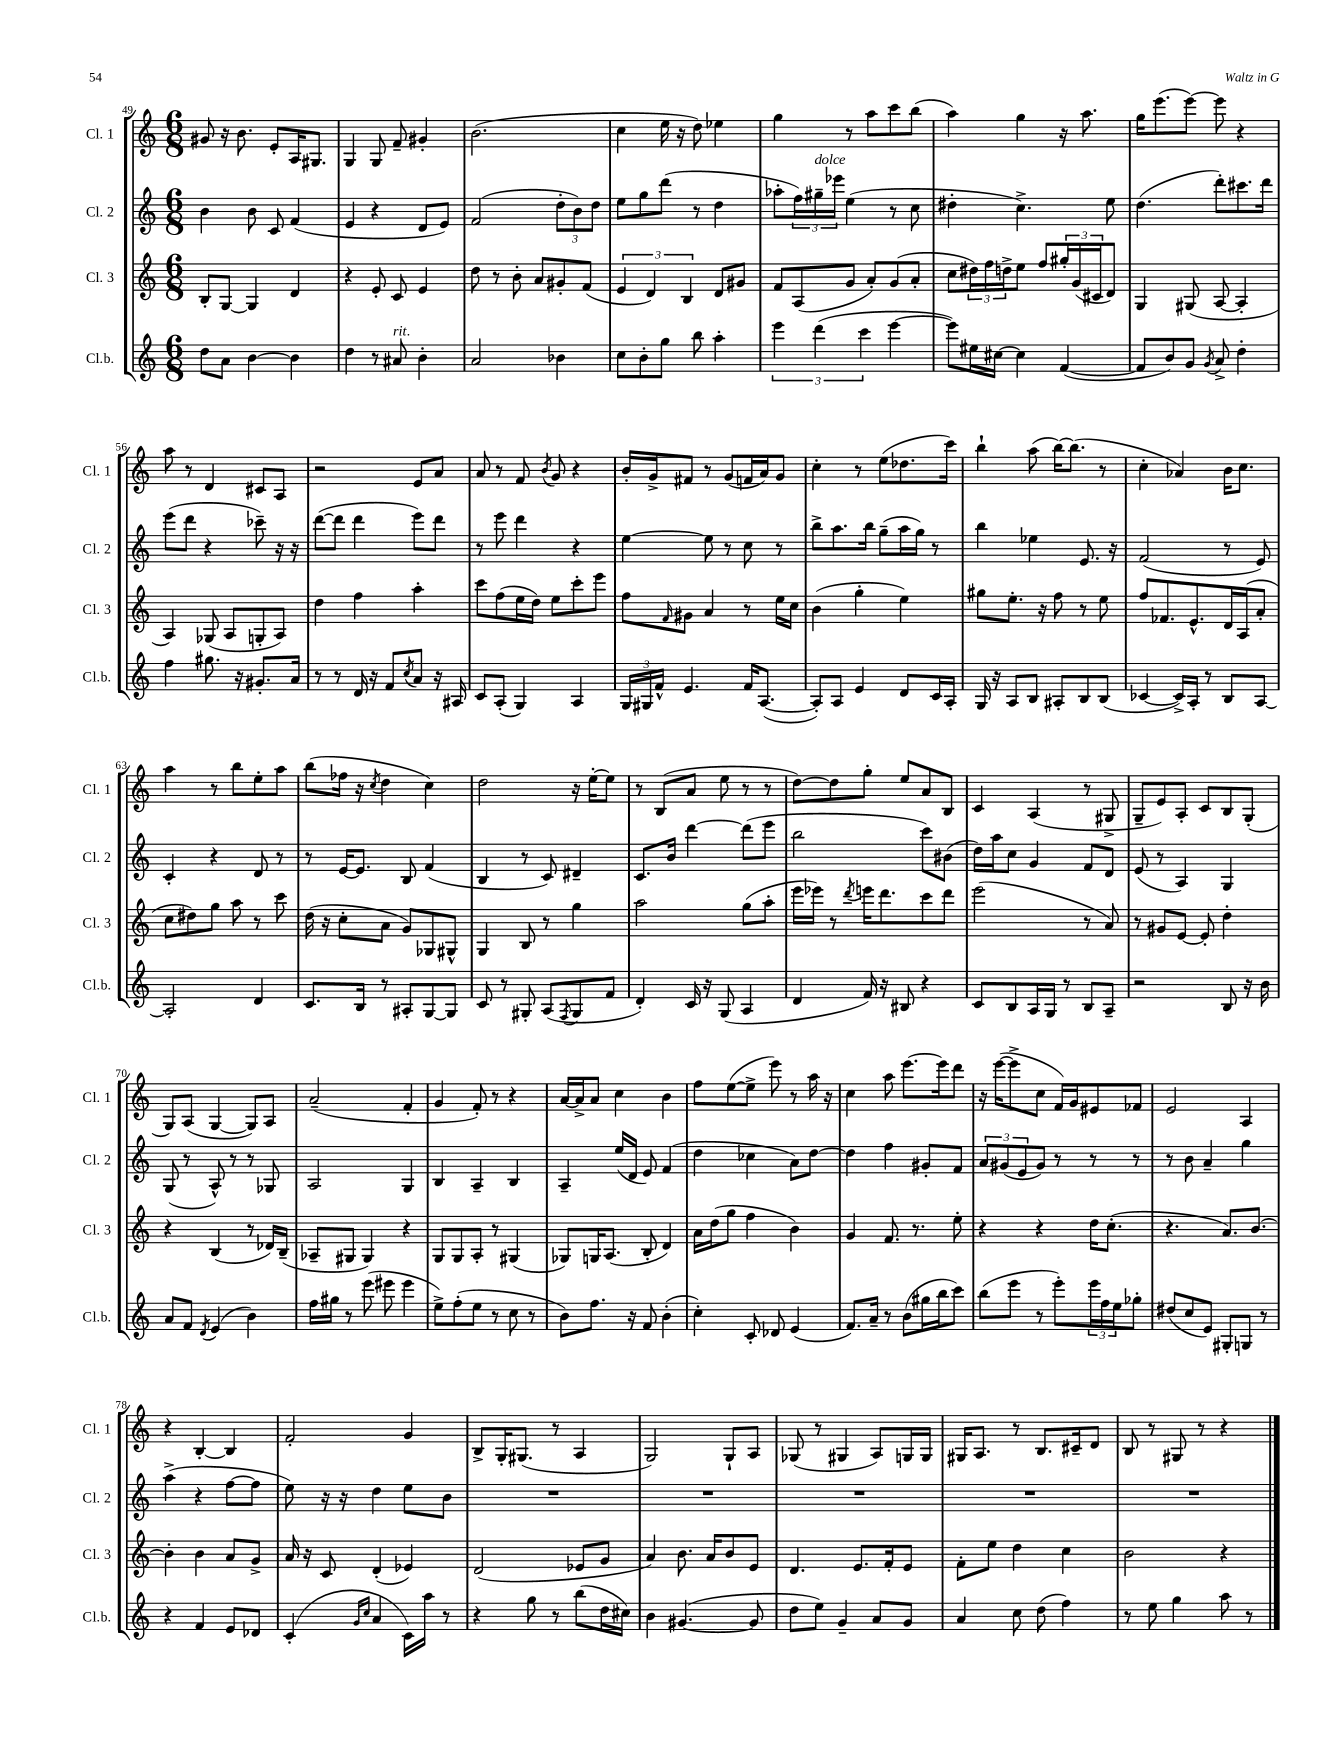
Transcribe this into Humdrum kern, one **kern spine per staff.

**kern	**kern	**kern	**kern
*staff4	*staff3	*staff2	*staff1
*clefG2	*clefG2	*clefG2	*clefG2
*k[]	*k[]	*k[]	*k[]
*M6/8	*M6/8	*M6/8	*M6/8
8dd	8B'	4b	8g#
8a	[8G	.	16r
.	.	.	8.b
[4b	4G]	8b	.
.	.	8c	8e'
4b]	4d	(4f	16A
.	.	.	8.G#
=	=	=	=
4dd	4r	4e	4G
8r	8e'	4r	8G
8a#	8c	.	8f~
4b'	4e	8d	4g#'
.	.	8e)	.
=	=	=	=
2a	8dd	(2f	(2.b
.	8r	.	.
.	8b'	.	.
.	8a	.	.
4b-	8g#'	12dd'	.
.	.	12b)	.
.	(8f	.	.
.	.	12dd	.
=	=	=	=
8cc	6e	8ee	4cc
8b'	.	8gg	.
.	6d)	.	.
8gg	.	(8ddd	16ee
.	.	.	16r
.	6B	.	.
8bb	.	8r	8dd)
4aa'	8d	4dd	4ee-
.	8g#	.	.
=	=	=	=
6eee	8f	8aa-'	4gg
.	(8A	24ff)	.
(6ddd	.	24gg#~	.
.	.	24eee-	.
.	8g	(4ee	8r
6ccc	.	.	.
.	8a')	.	8aa
[4eee	(8g	8r	8ccc
.	8a'	8cc	(8bb
=	=	=	=
8eee])	8cc	4dd#'	4aa)
16ee#	24dd#)	.	.
.	24ff	.	.
[16cc#	.	.	.
.	24dd^	.	.
4cc#]	8ee	4.cc^)	4gg
.	8ff	.	.
([4f	24gg#'	.	16r
.	(24g	.	.
.	.	.	8.aa
.	24c#	.	.
.	8d)	8ee	.
=	=	=	=
8f]	4G	(4.dd	16gg
.	.	.	(8.eee
8b)	.	.	.
8g	(8G#	.	[8eee)
8qg	.	.	.
8a^	[8A	8ddd')	8eee]
4dd'	4A']	8.ccc#	4r
.	.	16ddd	.
=	=	=	=
4ff	4A)	(8eee	8aa
.	.	8ddd	8r
8.gg#	(8G-	4r	4d
.	8A	.	.
16r	.	.	.
8.g#'	8G'	8ccc-~)	8c#
.	8A)	16r	8A
16a	.	16r	.
=	=	=	=
8r	4dd	([8ddd	2r
8r	.	8ddd]	.
16d	4ff	4ddd	.
16r	.	.	.
8f	.	.	.
8qcc	.	.	.
8a	4aa'	8eee)	8e
16r	.	8ddd	8a
16A#	.	.	.
=	=	=	=
8c	8ccc	8r	8a
(8A'	(8ff	8eee	8r
4G)	16ee	4ddd	8f
.	16dd)	.	.
.	.	.	8qb
.	8ee	.	8g
4A	8ccc'	4r	4r
.	8eee	.	.
=	=	=	=
24G	8ff	[4ee	16b'
24G#	.	.	.
.	.	.	16g^
24f^^	.	.	.
.	16qqf	.	.
4.e	8g#	.	8f#
.	4a	8ee]	8r
.	.	8r	(8g
16f	8r	8cc	16f
([8.A	.	.	16a)
.	16ee	8r	8g
.	16cc	.	.
=	=	=	=
8A'])	(4b	8bb^	4cc'
8A	.	8.aa	.
4e	4gg'	.	8r
.	.	16bb	.
.	.	(8gg~	(8ee
8d	4ee)	16aa	8.dd-
.	.	16gg)	.
16c	.	8r	.
16A'	.	.	16ccc)
=	=	=	=
16G	8gg#	4bb	4bb`
16r	.	.	.
8A	8.ee'	.	.
8B	.	4ee-	(8aa
.	16r	.	.
8A#'	8ff	.	[16bb)
.	.	.	(8.bb]
8B	8r	8.e	.
(8B	8ee	.	8r
.	.	16r	.
=	=	=	=
[4c-	8ff	(2f	4cc'
.	8.f-	.	.
16c-^])	.	.	4a-)
16A'	8.e^^	.	.
8r	.	.	.
8B	16d	8r	16b
.	(16A	.	8.cc
[8A	8a'	8e)	.
=	=	=	=
2A']	8cc	4c'	4aa
.	8dd#)	.	.
.	8gg	4r	8r
.	8aa	.	8bb
4d	8r	8d	8ee'
.	8ccc	8r	8aa
=	=	=	=
8.c	(16dd	8r	(8bb
.	16r	.	.
.	8cc'	[16e	16ff-
16B	.	8.e]	16r
.	.	.	8qcc
8r	8a	.	4dd
8A#'	8g)	8B	.
[8G	8G-	(4f	4cc)
8G]	8G#^^	.	.
=	=	=	=
8c	4G	4B	2dd
8r	.	.	.
8G#'	8B	8r	.
(8A	8r	8c)	.
8qF	.	.	.
8G#	4gg	4d#~	16r
.	.	.	[16ee'
8f	.	.	8ee]
=	=	=	=
4d')	2aa	8.c	8r
.	.	.	(8B
.	.	16b	.
16c	.	[4ddd	8a
16r	.	.	.
(8G	.	.	8ee
4A	(8gg	(8ddd]	8r
.	8aa'	8eee	8r
=	=	=	=
4d	16eee	2bb	[8dd)
.	16eee-)	.	.
.	8r	.	8dd]
.	8qddd	.	.
16f)	16eee	.	8gg'
16r	8.ddd	.	.
8B#	.	.	8ee
4r	8ccc	8ccc)	8a
.	8ddd	(8b#	8B
=	=	=	=
8c	(2eee	16dd)	4c
.	.	16aa	.
8B	.	8cc	.
16A	.	4g	(4A
16G	.	.	.
8r	.	.	.
8B	8r	8f	8r
8A~	8a)	8d	8G#^
=	=	=	=
2r	8r	(8e	8G~
.	8g#	8r	8e)
.	[8e	4A)	8A'
.	8e']	.	8c
8B	4dd'	4G	8B
16r	.	.	(8G'
16b	.	.	.
=	=	=	=
8a	4r	(8G	8G)
8f	.	8r	(8A
8qd	.	.	.
(4e	(4B	8A^^)	[4G
.	.	8r	.
4b)	8r	8r	8G])
.	16d-)	8G-	8A
.	(16B~	.	.
=	=	=	=
16ff	8A-~	2A	(2a~
16gg#	.	.	.
8r	8G#	.	.
(8eee	4G#)	.	.
8eee#	.	.	.
4eee#	4r	4G	4f'
=	=	=	=
8ee^)	8G	4B	4g
(8ff'	8G	.	.
8ee	8A'	4A~	8f')
8r	8r	.	8r
8cc	(4G#	4B	4r
8r	.	.	.
=	=	=	=
8b)	8G-)	4A~	[16a
.	.	.	16a^]
8.ff	16G	.	8a
.	(8.A	.	.
.	.	(16ee	4cc
16r	.	16d	.
8f	8B'	8e)	.
(4b'	4d)	(4f	4b
=	=	=	=
4cc')	16a	4dd	8ff
.	(16dd	.	.
.	8gg	.	([8ee
8c'	4ff	4cc-	8ee^]
8d-	.	.	8eee)
(4e	4b)	8a)	8r
.	.	[8dd	16aa
.	.	.	16r
=	=	=	=
8.f)	4g	4dd]	4cc
16a~	.	.	.
8r	8.f	4ff	8aa
(8b	.	.	[8.eee
.	8.r	.	.
16gg#	.	8g#'	.
16bb	.	.	16eee]
8ccc)	8ee'	8f	8ddd
=	=	=	=
(8bb	4r	12a	16r
.	.	.	([16eee
.	.	(12g#	.
8eee	.	.	8eee^]
.	.	12e	.
8r	4r	8g#)	8cc
8eee')	.	8r	16f)
.	.	.	16g
24eee	16dd	8r	8e#
24ff	.	.	.
.	(8.cc'	.	.
24ee	.	.	.
8gg-'	.	8r	8f-
=	=	=	=
(8dd#	4.r	8r	2e
8cc	.	8b	.
8e)	.	4a~	.
8G#'	8.a)	.	.
8G	.	4gg	4A
.	[8.b	.	.
8r	.	.	.
=	=	=	=
4r	4b']	(4aa^	4r
4f	4b	4r	[4B'
8e	8a	[8ff	4B]
8d-	8g^	8ff]	.
=	=	=	=
(4c'	16a	8ee)	2f'
.	16r	.	.
.	8c	16r	.
.	.	16r	.
16qqg	.	.	.
16qqcc	.	.	.
4a	(4d'	4dd	.
16c)	4e-)	8ee	4g
16aa	.	.	.
8r	.	8b	.
=	=	=	=
4r	(2d	2.r	8B^
.	.	.	16G'
.	.	.	(8.G#
8gg	.	.	.
8r	.	.	8r
(8bb	8e-	.	4A
16dd	8g	.	.
16cc#)	.	.	.
=	=	=	=
4b	4a)	2.r	2G)
([4.g#	8.b	.	.
.	16a	.	.
.	8b	.	8G`
8g#]	8e	.	8A
=	=	=	=
8dd	4.d	2.r	(8G-
8ee)	.	.	8r
4g~	.	.	4G#
.	8.e	.	.
8a	.	.	8A)
.	16f'	.	.
8g	8e	.	16G
.	.	.	16G
=	=	=	=
4a	8f'	2.r	16G#
.	.	.	8.A
.	8ee	.	.
8cc	4dd	.	8r
(8dd	.	.	8.B
4ff)	4cc	.	.
.	.	.	16c#~
.	.	.	8d
=	=	=	=
8r	2b	2.r	8B
8ee	.	.	8r
4gg	.	.	8G#
.	.	.	8r
8aa	4r	.	4r
8r	.	.	.
==	==	==	==
*-	*-	*-	*-
